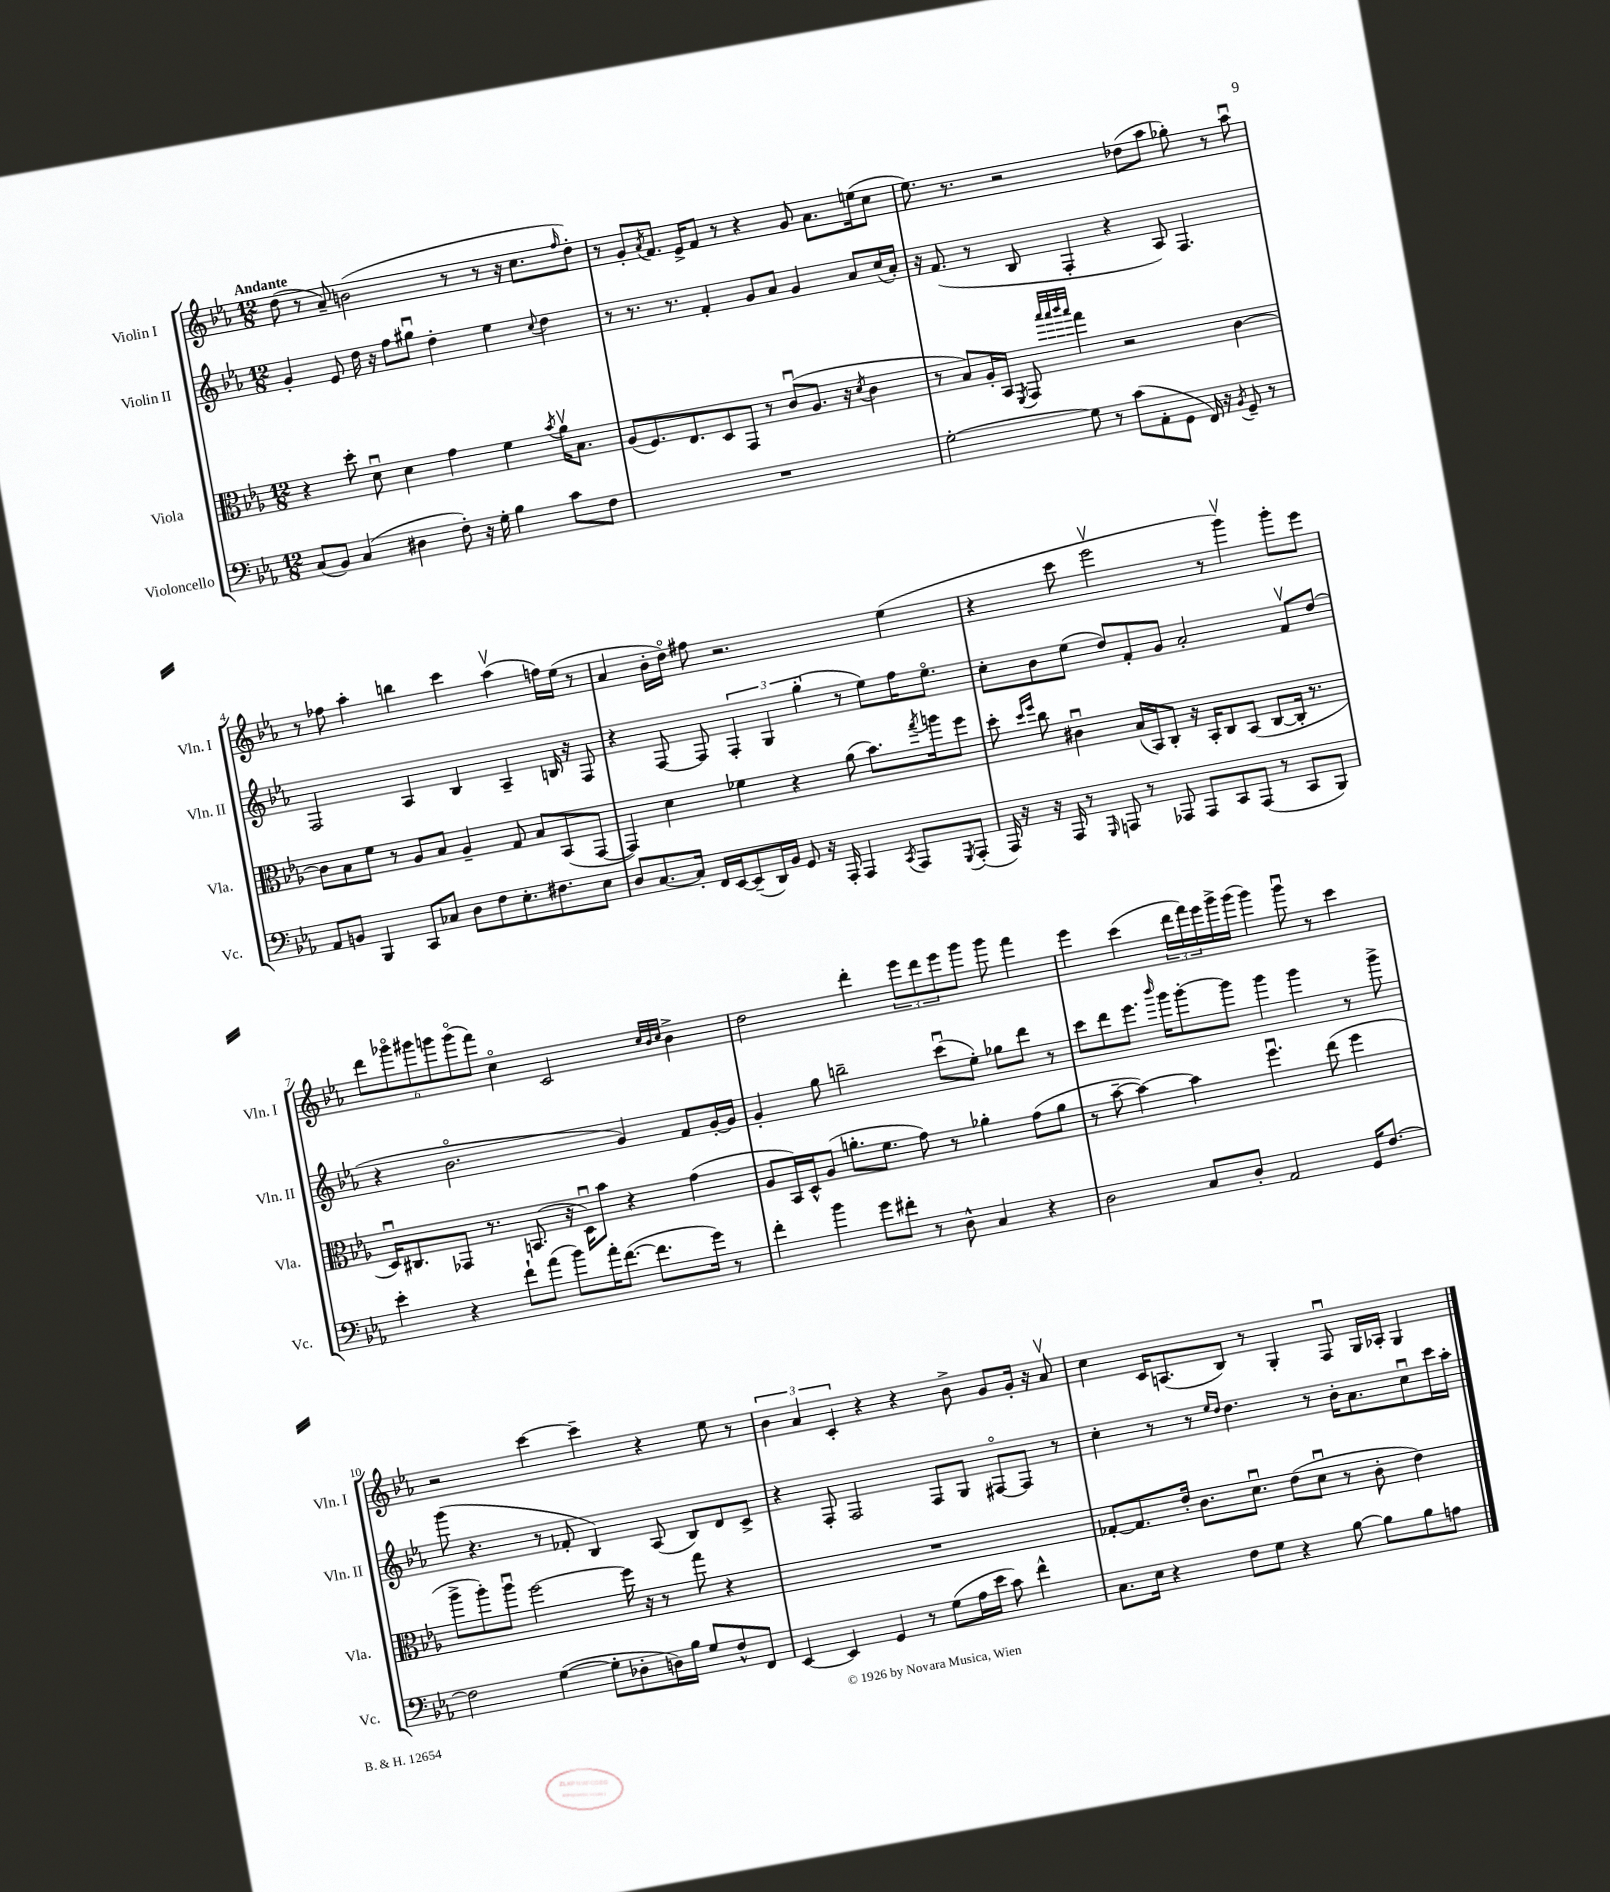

**kern	**kern	**kern	**kern
*staff4	*staff3	*staff2	*staff1
*clefF4	*clefC3	*clefG2	*clefG2
*k[b-e-a-]	*k[b-e-a-]	*k[b-e-a-]	*k[b-e-a-]
*M12/8	*M12/8	*M12/8	*M12/8
(8C	4r	4g'	(8dd
8BB-)	.	.	8r
(4C	8dd'	8e-	8a-~)
.	8du	16dd	(2b
.	.	16r	.
4D#	4d	8ff	.
.	.	8gg#u	.
8F')	4g	4dd'	.
16r	.	.	8r
16G'	.	.	.
4B-	4f	4ee-	8r
.	.	.	16r
.	.	.	8.cc
.	8qb-	8qqcc	.
8c	16a-v	4dd	.
.	8.B-	.	.
.	.	.	16qqff
8F	.	.	8dd')
=	=	=	=
1.r	(8A-	8r	8r
.	8.F)	8.r	8g'
.	.	.	8qa-
.	.	.	8.f
.	8.E-	8.r	.
.	.	.	16e-^
.	8D	4f'	8f
.	8GG	.	8r
.	8r	8g	4r
.	(8cu	8a-	.
.	8.A-	4g	8g
.	.	.	8.a-
.	16r	.	.
.	8qd	.	.
.	4c	8a-	.
.	.	.	(16ee
.	.	(16cc	8cc
.	.	16a-')	.
=	=	=	=
[2G'	8r	16r	8.ee-)
.	.	(8.f	.
.	8B-)	.	.
.	.	.	8.r
.	16A-'	8r	.
.	16BB-	.	.
.	8qFF	.	.
.	8GG	8B-	2r
.	32qqbb-	.	.
.	32qqbb-	.	.
.	32qqccc	.	.
.	32qqbb-	.	.
8G]	4gg	4F'	.
8r	.	.	.
(8c	2r	4r	.
8AA-'	.	.	(8dd-
8GG	.	8A-)	8aa-
16FF)	.	4.F	8gg-')
16r	.	.	.
8qBB-	.	.	.
8GG~	[4c	.	8r
8r	.	.	8aa-u
=	=	=	=
8AA-	8c]	2F	8r
8BB	8B-	.	8ff-
4BBB-	8f	.	4aa-'
.	8r	.	.
8CC	8A-	4A-	4bb
8C-	8B-	.	.
8D	4A-~	4B-	4ccc
8F	.	.	.
8.E-'	8G	4A-~	(4aa-v
.	8B-	.	.
8.F#	.	.	.
.	(8BB-	16B	16ff)
.	.	16r	(16ee-
8E-	[8GG	8F	8r
=	=	=	=
8D	4GG])	4r	4a-
[8.C	.	.	.
.	4d	[8F	16b-'
16C']	.	.	16ddo)
16FF	.	8F]	8ff#
[16EE-	.	.	.
(8EE-~]	4f-	6F'	2.r
16DD)	.	.	.
.	.	6G	.
16BB-	.	.	.
8GG	4r	.	.
.	.	(6gg'	.
16r	.	.	.
16AAA-'	.	.	.
4AAA-	(8a-	8r	.
.	8.b-)	8ee-)	.
8qCC	.	.	.
8AAA-	.	16ff	(4ee-
.	8qgg	.	.
.	16aa	8.ee-o	.
8qGGG	.	.	.
(8AAA-'	8ff	.	.
=	=	=	=
16AAA-)	8dd'	8cc'	4r
16r	.	.	.
.	16qqdd	.	.
.	16qqff	.	.
16r	8cc	8b-	.
16AAA-	.	.	.
8r	4c#u	(8ee-	8ccc
16qqGGG	.	.	.
8AAA	.	8dd)	2eee-v
8r	(16B-	8f'	.
.	16BB-)	.	.
8AAA-	8C'	8g	.
8AAA-	16r	2a-'	.
.	16BB-'	.	.
8CC	8C	.	8r
(8AAA-	(8BB-	.	4gggv)
8r	[8C	.	.
8CC	16C']	8fv	8ggg'
.	8.r	.	.
8BBB-)	.	(8dd	8eee-
=	=	=	=
4e-'	16Du)	4r	12ddd
.	8.C#	.	.
.	.	.	12ggg-o
.	.	.	12ggg#
4r	8GG-	2.b-o	12ggg
.	.	.	(12gggo
.	8.r	.	.
.	.	.	12fff)
8f`	.	.	4cco
.	(8.BB	.	.
(8a-	.	.	.
8b-)	16r	.	2c
.	16Du)	.	.
16a-'	8b-	.	.
([8.f	.	.	.
.	4r	4g)	.
8.f]	.	.	.
.	.	.	32qqcc
.	.	.	32qqb-
.	.	.	32qqcc
.	(4g	8f	4b-^
16g)	.	.	.
8r	.	[16g'	.
.	.	16g]	.
=	=	=	=
4f'	8A-	4g'	2dd
.	16BB-)	.	.
.	16D^^	.	.
4b-	(8A-	8gg	.
.	8.a'	2bb~	.
8g	.	.	4ddd'
.	8.f	.	.
8f#'	.	.	.
8r	8g)	.	12eee-
.	.	.	12ddd
8D^^	8r	(8cccu	.
.	.	.	12eee-
4C	4a-'	8ee-')	8ggg
.	.	8gg-	8ggg
4r	(8g	8ddd	4fff
.	8a-	8r	.
=	=	=	=
2D	8r	8ccc	4eee-
.	[8b-~	8ddd	.
.	4b-_)	8.eee-	(4ccc
.	.	16qqbbb-	.
.	.	16ggg	.
8C	4b-]	[8ggg'	24ddd
.	.	.	24fff)
.	.	.	24eee-
8D'	.	8ggg]	16ggg^
.	.	.	(16ggg
2AA-	4.ffu	4ggg	4ggg)
.	.	4ggg	8gggu
.	(8ee-	.	8r
16GG	4ff	8r	4ccc
[8.F	.	.	.
.	.	8ggg^	.
=	=	=	=
2F]	8aa-^	(8ggg	2r
.	8aa-')	4.r	.
.	8aa-u	.	.
.	[2ff	.	.
([4G	.	8r	[4ccc
.	.	8f-'	.
8G']	.	4B-)	4ccc~]
8D-'	16ff]	.	.
.	16r	.	.
16D)	8r	(8A-	4r
16B-	.	.	.
8G	8gg	8B-)	.
8F^^	4r	8d	8ee-
8FF	.	8c^	8r
=	=	=	=
[4EE-	1.r	4r	6b-
.	.	.	6a-
4EE-]	.	8F'	.
.	.	.	6c'
.	.	2F	.
4GG	.	.	4r
8r	.	.	4r
(8G	.	8F	.
16A-	.	8G	8b-^
16e-	.	.	.
8c)	.	[8F#o	8g
4f^^	.	8F#]	16g'
.	.	.	16r
.	.	8r	8a-v
=	=	=	=
8.C	[8G-'	4cc'	4cc
.	8.G-]	.	.
16E-	.	.	.
4r	.	8r	16c
.	16e-'	.	(8.A
.	8.c	8r	.
.	.	16qqee-	.
.	.	16qqdd	.
8F	.	4.dd	8B-)
.	8.du	.	.
8G	.	.	8r
4r	(8e-	.	4G'
.	8du	8r	.
[8B-	8r	16b-'	8Fu
.	.	8.a-	.
8B-]	8c'	.	16G
.	.	.	16A-'
8B-	4e-)	8ccu	4G
8A	.	16ccc	.
.	.	16aa-'	.
==	==	==	==
*-	*-	*-	*-
